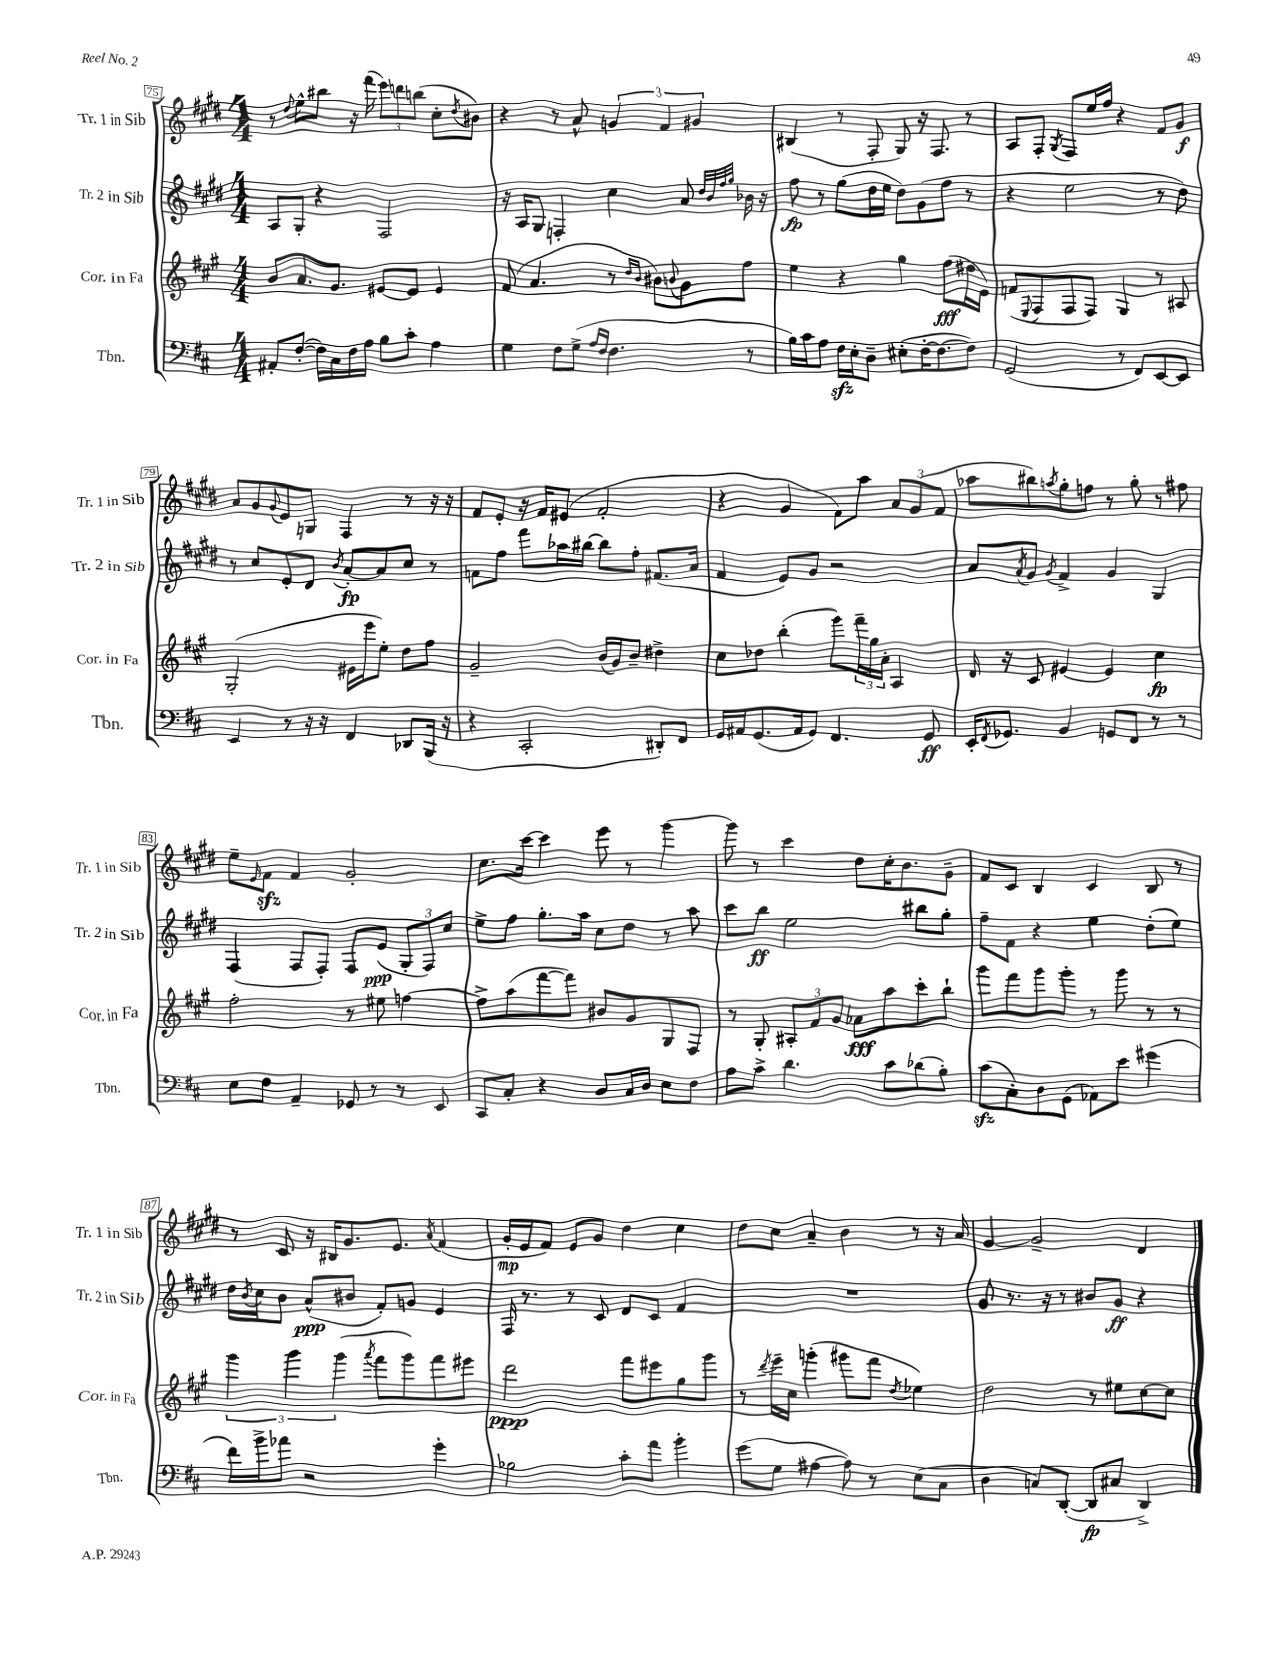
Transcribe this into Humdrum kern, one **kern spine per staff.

**kern	**kern	**kern	**kern
*staff4	*staff3	*staff2	*staff1
*clefF4	*clefG2	*clefG2	*clefG2
*k[f#c#]	*k[f#c#g#]	*k[f#c#g#d#]	*k[f#c#g#d#]
*M4/4	*M4/4	*M4/4	*M4/4
8AA#'	8b	8A	8r
.	.	.	8qqdd#
([8F#'	8.a	8G#'	8ee^^
16F#])	.	4r	8bb#
16C#	8.g#	.	.
16F#	.	.	16r
16A	.	.	(16fff#
8B	[8e#	2F#	12eee)
.	.	.	12ddd
8c#'	8e#]	.	.
.	.	.	(12bb
4A	4e#	.	8cc#'
.	.	.	8qdd#
.	.	.	8b#)
=	=	=	=
4G	(8f#	16r	4r
.	.	16A	.
.	4.a	8G#	.
8F#	.	4F'	8r
(8G^	.	.	8a^^
16qqA	.	.	.
16qqF#	.	.	.
4.F#	8r	4cc#	6g
.	16qqdd	.	.
.	16qqb	.	.
.	8b#)	.	.
.	.	.	6f#
.	8qqb	.	.
.	8g#	8a	.
.	.	.	6g#
.	.	32qqdd#	.
.	.	32qqb	.
.	.	32qqff#	.
.	.	32qqgg#	.
8r	8ff#	16b-	.
.	.	16r	.
=	=	=	=
16B)	4ee	8ff#	(4B#
16c#	.	.	.
8A	.	8r	.
16F#	4r	(8gg#	8r
16E'	.	.	.
8D~	.	16dd#	8F#'
.	.	16ee	.
(8E#'	4gg#	8dd#)	8G#)
[16F#'	.	(8g#	16r
8.F#_	.	.	8.F#
.	(8ff#	8ff#	.
8F#])	16dd#	8r	8r
.	16e)	.	.
=	=	=	=
(2GG	(8f	4r	8A
.	8qqE	.	.
.	8F#	.	8F#'
.	.	.	8qG#
.	8F#	2ee	8F#
.	8F#)	.	16ee
.	.	.	16ff#
8r	4G#	.	4r
8FF#)	.	.	.
[8EE	8r	8r	8f#
8EE]	8A#	8dd#)	8g#
=	=	=	=
4EE	(2G#'	8r	8a
.	.	8cc#	8g#
.	.	.	8qqg#
8r	.	8e'	8e
16r	.	8d#	8G
16r	.	.	.
.	.	8qb	.
4FF#	16e#	[8a'	4F#
.	16eee	.	.
.	8ee')	8a]	.
8DD-	8dd	8cc#	8r
(16BBB	8ff#	8r	16r
16r	.	.	16r
=	=	=	=
4r	2g#~	8f	8f#
.	.	8ff#	8e'
2CC#'	.	8fff#	16r
.	.	.	16f#
.	.	16aa-	(8e#
.	.	[16bb#	.
.	(16b	8bb#]	2f#'
.	16g#)	.	.
.	8b~	8ff#'	.
8DD#')	4dd#^	(8.f#	.
8FF#	.	.	.
.	.	16a	.
=	=	=	=
16GG	8cc#	4f#	4r
16AA#	.	.	.
(8.GG	8dd-	.	.
.	(4bb'	8e)	4g#
16AA#	.	.	.
8GG)	.	8g#	.
4.FF#	8ggg#)	2r	8f#)
.	24fff#~	.	8aa
.	24gg#	.	.
.	24a'	.	.
.	4A	.	12a
.	.	.	(12g#
8GG	.	.	.
.	.	.	12f#
=	=	=	=
16EE'	16d	8a	8aa-
8qFF#	.	.	.
8.GG-	16r	.	.
.	.	8qa	.
.	8c#	8g#	8bb#)
.	.	8qg#	8qaa
4BB	[4e#	4f#^	8gg#'
.	.	.	8ff
8GG	4e#]	4g#	8r
8FF#	.	.	8gg#'
8r	4cc#	4G#	8r
8r	.	.	8ff#
=	=	=	=
8E	2ff#'	(4F#	8ee~
.	.	.	16qqe
8F#	.	.	8f#
4AA~	.	8F#	4f#
.	.	8F#')	.
8GG-	8r	8F#	2g#'
8r	8ee#	(8e	.
8r	[4ff	12G#'	.
.	.	12F#)	.
8EE	.	.	.
.	.	12cc#	.
=	=	=	=
8CC#	8ff^]	8ee^	8.cc#
8C#'	(8aa	8ff#	.
.	.	.	[16ccc#
4r	[8fff#	8.gg#'	4ccc#]
.	8fff#])	.	.
.	.	16aa	.
8D	8b#	8cc#	8eee
16C#	8g#	8dd#	8r
16D	.	.	.
8E	8G#	8r	[4ggg#
8F#	8F#	8aa	.
=	=	=	=
8A	8r	8ccc#	8ggg#]
8c#^	8G#'	8bb	8r
4.d	12A#'	2ee	4ccc#
.	12f#	.	.
.	12g#	.	.
.	8a-	.	8dd#
8c#	8aa	.	16cc#'
.	.	.	8.b
(8d-	8ccc#'	8bb#	.
8B')	8bb`	8gg#'	8g#~
=	=	=	=
(8c#	8ggg#	8ff#~	8f#
8C#')	8fff#	8f#	8c#
8D	8ggg#	4r	4B
(8GG	8ggg#'	.	.
8AA-)	8r	4ee	4c#
8e	8ggg#	.	.
(4g#	8r	(8dd#'	8B
.	8r	8ee)	8r
=	=	=	=
16f#)	6ggg#	16dd#	8r
.	.	8qb	.
16b^	.	16cc#	.
8a-	.	8b	8c#
.	6ggg#	.	.
2r	.	(8a^^	16r
.	.	.	16B#
.	(6ggg#	.	.
.	.	8b#	8.g#
.	8qaaa	.	.
.	8fff#	8f#')	.
.	.	.	8.e
.	8ggg#)	8g	.
.	.	.	8qa
4g'	8fff#	4e	(4f#
.	8eee#	.	.
=	=	=	=
2B-	2ddd	16F#	16g#'
.	.	8.r	16e
.	.	.	8f#)
.	.	8r	8e
.	.	8c#	8g#
8c#'	8fff#	8d#	4dd#
8a	8eee#	8c#	.
4b'	8gg#	4f#	4cc#
.	8ggg#	.	.
=	=	=	=
(8g	8r	1r	8dd#
.	8qddd	.	.
8G	16eee~	.	8cc#
.	16cc#	.	.
[4A#	(4ggg'	.	4a~
8A#])	8ggg#	.	4b
8r	8fff#	.	.
.	8qdd	.	.
(8E	4ee-)	.	8r
8C#	.	.	16r
.	.	.	16a
=	=	=	=
4D	2dd	8g#	[4g#
.	.	8.r	.
8C)	.	.	2g#~]
.	.	16r	.
([8DD'	.	8r	.
8DD]	8r	8b#	.
8C#	8ee#	8g#	.
4DD^)	[8cc#	4r	4d#
.	8cc#]	.	.
==	==	==	==
*-	*-	*-	*-
